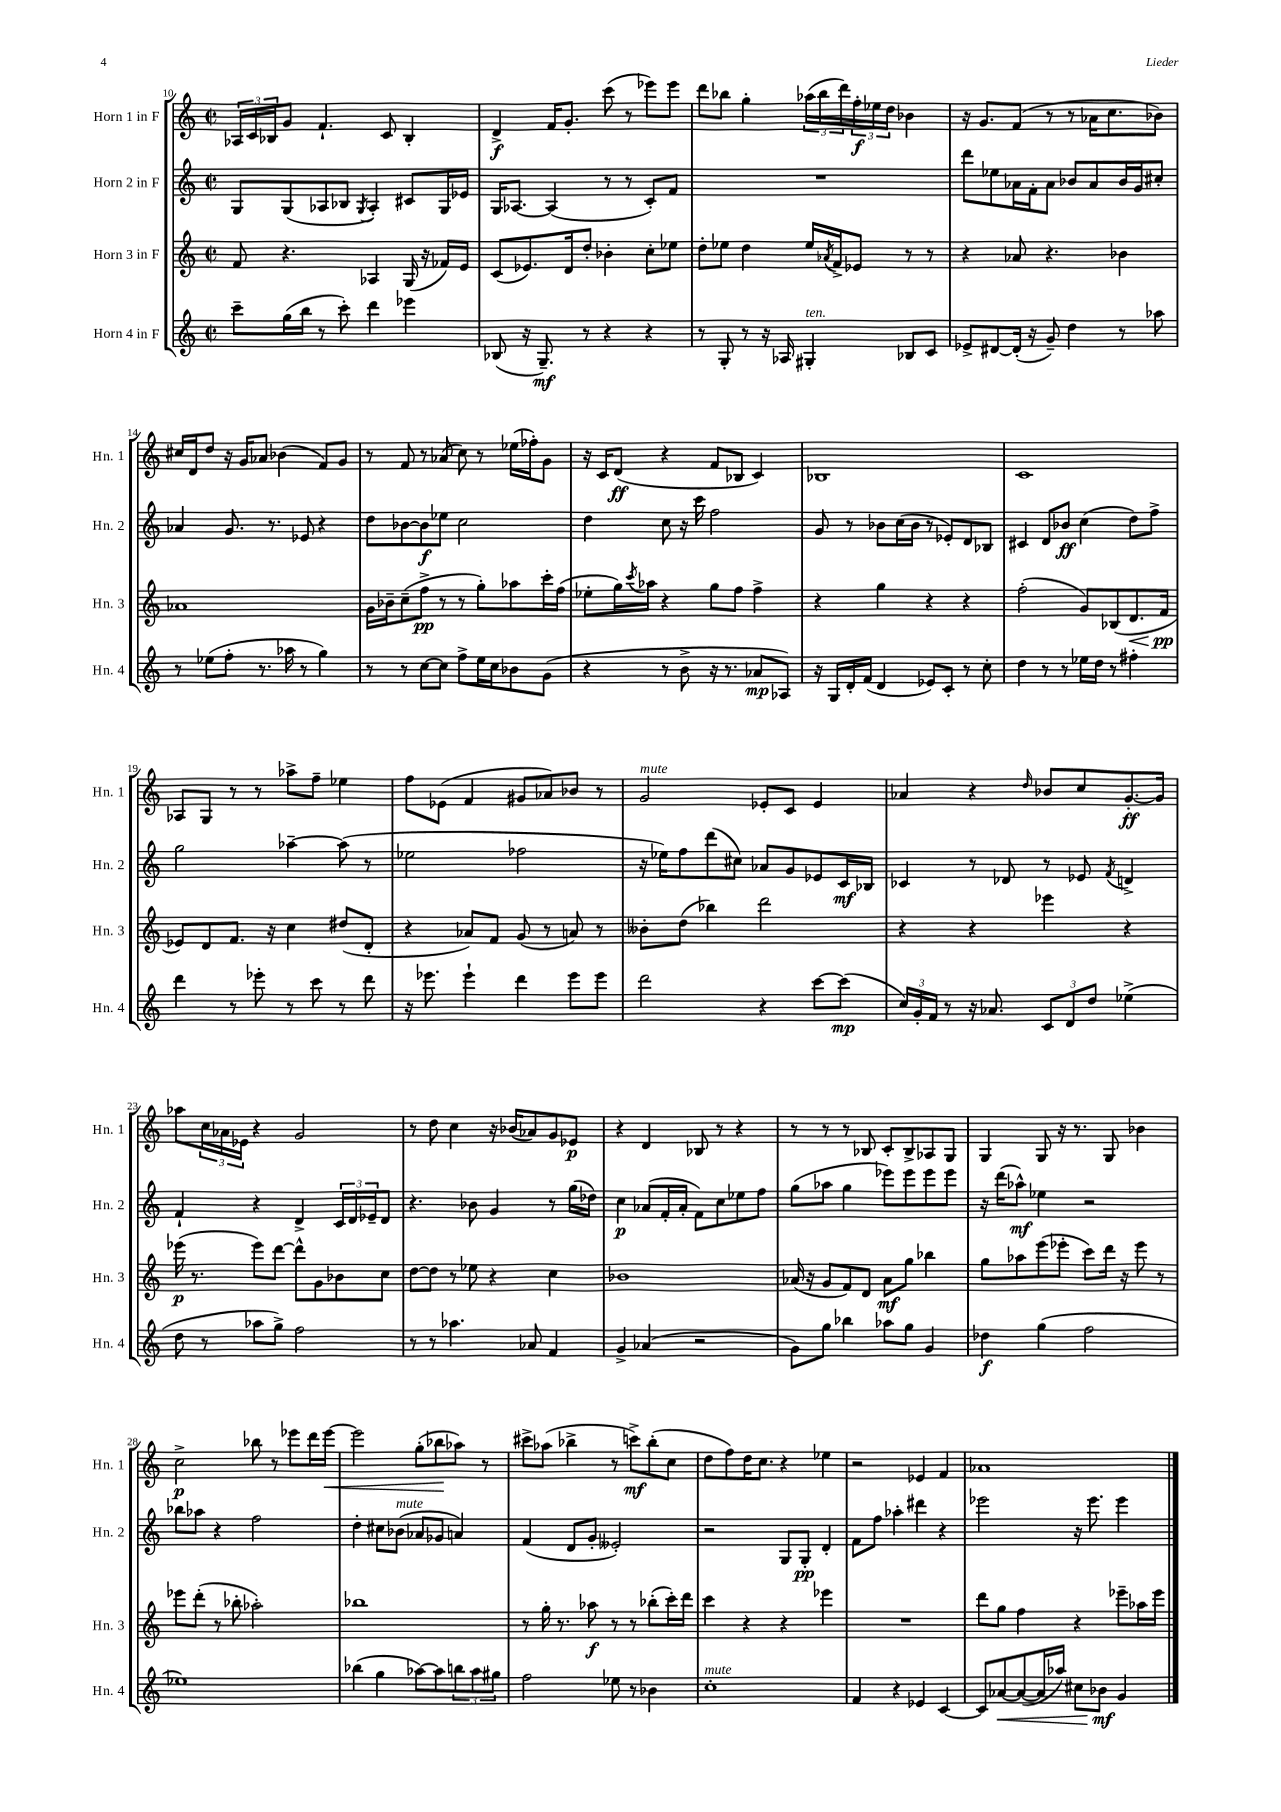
<<
\new StaffGroup <<
\new Staff = "s0" \with { instrumentName = "Horn 1 in F" shortInstrumentName = "Hn. 1" } {
    \clef treble \key c \major \defaultTimeSignature \time 2/2
    \tuplet 3/2 { aes16 c'16 bes16 } g'8 f'4.-! c'8 bes4-. |
    d'4->\f f'16 g'8.-. c'''8( r8 ees'''8) ees'''8 |
    d'''8 bes''8 g''4-. \tuplet 3/2 { aes''16( bes''16 d'''16) } \tuplet 3/2 { f''16-.\f ees''16 d''16 } bes'4 |
    r16 g'8. f'8( r8 r8 aes'16 c''8. bes'8) |
    cis''16 d'16 d''8 r16 g'16 aes'8 bes'4( f'8) g'8 |
    r8 f'8 r8 aes'8( c''8) r8 ees''16( fes''16-.) g'8 |
    r16 c'16 d'8\ff( r4 f'8 bes8 c'4) |
    bes1 |
    c'1 |
    aes8 g8 r8 r8 aes''8-> f''8-- ees''4 |
    f''8 ees'8( f'4 gis'8 aes'8) bes'8 r8 |
    g'2^\markup { \italic "mute" } ees'8-. c'8 ees'4 |
    aes'4 r4 \grace { d''16 } bes'8 c''8 g'8.~-.\ff g'16 |
    aes''8 \tuplet 3/2 { c''16 aes'16 ees'16 } r4 g'2 |
    r8 d''8 c''4 r16 bes'16( aes'8) g'8 ees'8\p |
    r4 d'4 bes8 r8 r4 |
    r8 r8 r8 bes8 c'8-. bes8-> aes8 g8 |
    g4 g8 r16 r8. g8 bes'4 |
    c''2->\p bes''8 r8 ees'''8 d'''16 ees'''16~\< |
    ees'''2 g''8-.( bes''8\! aes''8) r8 |
    cis'''8-> aes''8( bes''4-> r8 c'''8->\mf) bes''8-.( c''8 |
    d''8 f''8) d''16 c''8. r4 ees''4 |
    r2 ees'4 f'4 |
    aes'1 \bar "|." |
}
\new Staff = "s1" \with { instrumentName = "Horn 2 in F" shortInstrumentName = "Hn. 2" } {
    \clef treble \key c \major \defaultTimeSignature \time 2/2
    g8 g8( aes8 bes8 \acciaccatura { g8 } aes4-.) cis'8 g16 ees'16 |
    g16 aes8.~ aes4( r8 r8 c'8-.) f'8 |
    R1 |
    d'''8 ees''8 aes'16 f'16-. aes'8 bes'8 aes'8 bes'16 g'16 cis''8-. |
    aes'4 g'8. r8. ees'8 r4 |
    d''8 bes'8~ bes'8\f ees''8 c''2 |
    d''4 c''8 r16 c'''16 f''2 |
    g'8 r8 bes'8 c''16( bes'16 r8 ees'8-.) d'8 bes8 |
    cis'4 d'8 bes'8\ff c''4( d''8) f''8-> |
    g''2 aes''4~-- aes''8( r8 |
    ees''2 fes''2 |
    r16 ees''16) f''8 d'''8( cis''8) aes'8 g'8 ees'8 c'16\mf bes16 |
    ces'4 r8 des'8 r8 ees'8 \acciaccatura { f'8 } d'4-> |
    f'4-! r4 d'4-> \tuplet 3/2 { c'16 d'16 ees'16-- } d'8 |
    r4. bes'8 g'4 r8 g''16( des''16) |
    c''4\p aes'8( f'16-. aes'16-. f'8) c''8 ees''8 f''8 |
    g''8( aes''8 g''4 ees'''8) ees'''8 ees'''8 ees'''8 |
    r16 d'''16( aes''8-^\mf) ees''4 r2 |
    bes''8 aes''8 r4 f''2 |
    d''4-. cis''8 bes'8^\markup { \italic "mute" }( aes'8 ges'8 a'4) |
    f'4( d'8 g'8-. eeses'2-.) |
    r2 g8 g8-.\pp d'4-. |
    f'8 f''8 aes''4-. dis'''4 r4 |
    ees'''2 r16 ees'''8. ees'''4 \bar "|." |
}
\new Staff = "s2" \with { instrumentName = "Horn 3 in F" shortInstrumentName = "Hn. 3" } {
    \clef treble \key c \major \defaultTimeSignature \time 2/2
    f'8 r4. aes4 g16( r16 fes'16) e'16 |
    c'8( ees'8.) d'16 d''8-. bes'4-. c''8-. ees''8 |
    d''8-. ees''8 d''4 ees''16 \acciaccatura { aes'8 } f'16-> ees'8 r8 r8 |
    r4 aes'8 r4. bes'4 |
    aes'1 |
    g'16 bes'16-- c''8--( f''8->\pp r8 r8 g''8-.) aes''8 c'''16-. f''16( |
    ees''8-. g''16) \acciaccatura { c'''8 } aes''16 r4 g''8 f''8 f''4-> |
    r4 g''4 r4 r4 |
    f''2-.( g'8) bes8( d'8.\< f'16\pp\! |
    ees'8) d'8 f'8. r16 c''4 dis''8( d'8-. |
    r4 aes'8) f'8 g'8( r8 a'8) r8 |
    beses'8-. d''8( bes''4) d'''2 |
    r4 r4 ees'''4 r4 |
    ees'''16\p( r8. ees'''8) d'''8~ d'''8-^ g'8 bes'8 c''8 |
    d''8~ d''8 r8 ees''8 r4 c''4 |
    bes'1 |
    aes'16( r16 g'8 f'8) d'8 aes'8\mf g''8 bes''4 |
    g''8 aes''8 e'''8( ees'''8-. c'''8) d'''16 r16 ees'''8 r8 |
    ees'''8 d'''8-.( r8 bes''8-. aes''2-.) |
    bes''1 |
    r8 g''16-. r8. aes''8\f r8 r8 bes''8-.( c'''16-.) d'''16 |
    c'''4 r4 r4 ees'''4 |
    R1 |
    d'''8 g''8 f''4 r4 ees'''8-- aes''16 ees'''16 \bar "|." |
}
\new Staff = "s3" \with { instrumentName = "Horn 4 in F" shortInstrumentName = "Hn. 4" } {
    \clef treble \key c \major \defaultTimeSignature \time 2/2
    c'''8-- g''16( b''16 r8 c'''8-.) d'''4 ees'''4 |
    bes8( r16 g8.--\mf) r8 r4 r4 |
    r8 g8-. r8 r16 aes16 gis4-.^\markup { \italic "ten." } bes8 c'8 |
    ees'8-> dis'8~ dis'16-.( r16 g'8--) d''4 r8 aes''8 |
    r8 ees''8( f''8-. r8. aes''16 r8 g''4) |
    r8 r8 c''8~ c''8 f''8-> e''16 c''16 bes'8 g'8( |
    r4 r8 b'8-> r16 r8. aes'8\mp aes8) |
    r16 g16 d'16-. f'16( d'4 ees'8) c'8-. r8 c''8-. |
    d''4 r8 r8 ees''16 d''16 r8 fis''4-. |
    d'''4 r8 ees'''8-. r8 c'''8 r8 d'''8 |
    r16 ees'''8. ees'''4-! d'''4 ees'''8 ees'''8 |
    d'''2 r4 c'''8~ c'''8\mp( |
    \tuplet 3/2 { c''16) g'16-. f'16 } r8 r16 aes'8. \tuplet 3/2 { c'8 d'8 d''8 } ees''4->( |
    d''8 r8 aes''8 g''8->) f''2 |
    r8 r8 aes''4. aes'8 f'4 |
    g'4-> aes'4( r2 |
    g'8) g''8 bes''4 aes''8 g''8 g'4 |
    des''4\f g''4( f''2 |
    ees''1) |
    bes''4( g''4 aes''8~) aes''8 \tuplet 3/2 { b''8 aes''8 gis''8 } |
    f''2 ees''8 r8 bes'4 |
    c''1-.^\markup { \italic "mute" } |
    f'4 r4 ees'4 c'4~ |
    c'8 aes'8~\< aes'8~( aes'16 aes''16) cis''8 bes'8\mf\! g'4 \bar "|." |
}
>>
>>
\layout { \context { \Score currentBarNumber = #10 } }
